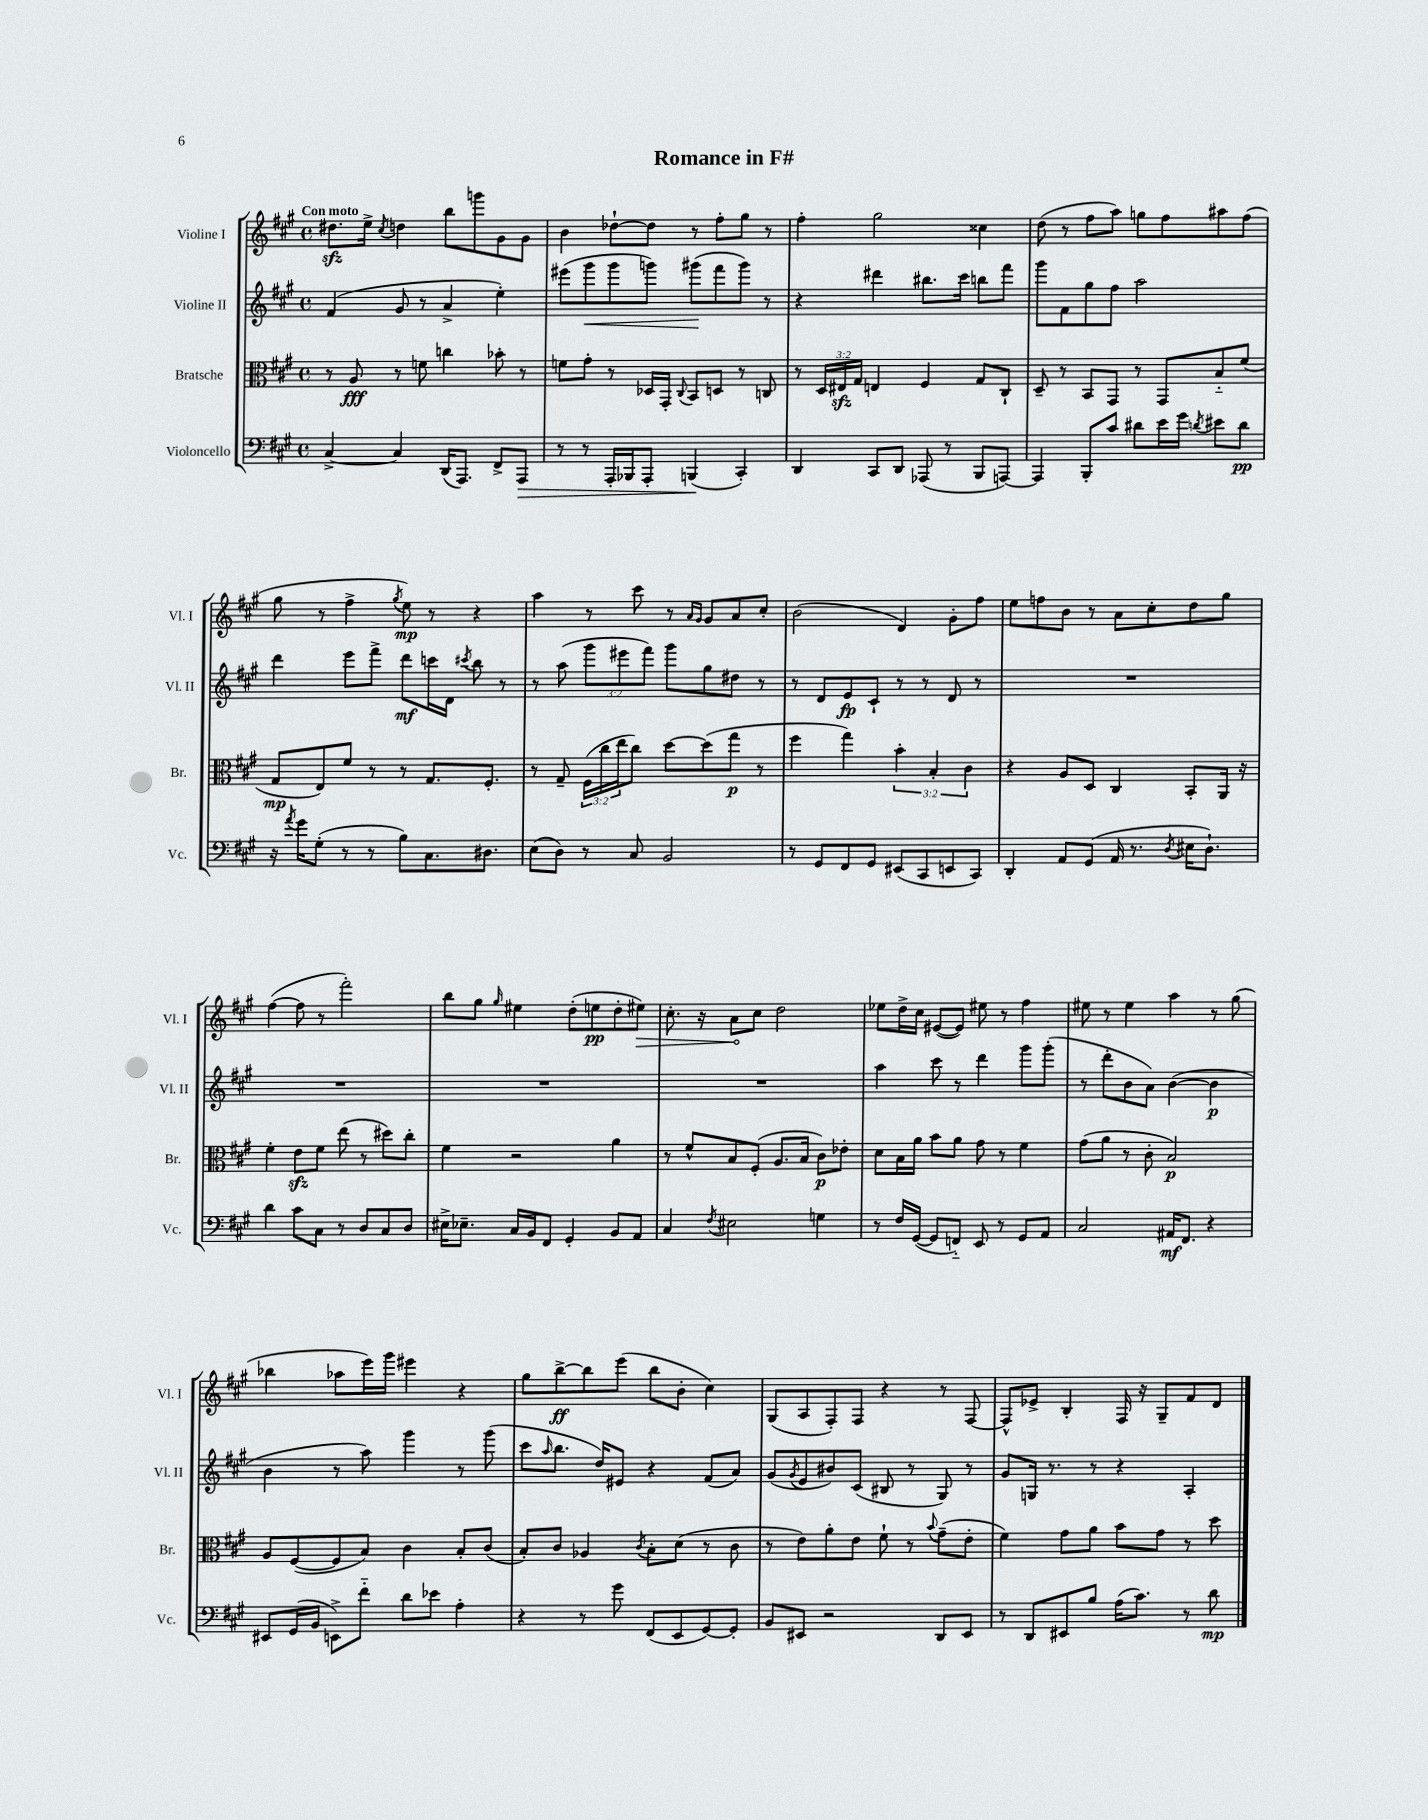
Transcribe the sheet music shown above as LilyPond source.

\header { title = "Romance in F#" }
<<
\new StaffGroup <<
\new Staff = "s0" \with { instrumentName = "Violine I" shortInstrumentName = "Vl. I" } {
    \clef treble \key a \major \defaultTimeSignature \time 4/4 \tempo "Con moto"
    dis''8.\sfz e''16-> \acciaccatura { cis''8 } d''4 b''8 g'''8 gis'8 gis'8 |
    b'4 des''8~-! des''8 r8 fis''8-. gis''8 r8 |
    fis''4-. gis''2 cisis''4 |
    d''8( r8 fis''8 a''8) g''8 fis''8 ais''8 fis''8( |
    gis''8 r8 fis''4-> \acciaccatura { gis''8 } e''8\mp) r8 r4 |
    a''4 r8 cis'''8 r8 \grace { a'16 gis'16 } gis'8 a'8 cis''8-. |
    b'2( d'4) gis'8-. fis''8 |
    e''8 f''8 b'8 r8 a'8 cis''8-. d''8 gis''8 |
    fis''4~( fis''8 r8 fis'''2-.) |
    b''8 gis''8 \grace { gis''16 } eis''4 d''8-.( e''8\pp d''8-. \once \override Hairpin.circled-tip = ##t eis''8\>) |
    cis''8.-. r16 a'8\! cis''8 d''2 |
    ees''8 d''16-> cis''16 eis'8~( eis'8) eis''8 r8 fis''4 |
    eis''8 r8 eis''4 a''4 r8 gis''8( |
    bes''4 aes''8 e'''16) gis'''16 eis'''4 r4 |
    gis''8 b''8~->\ff b''8 e'''8( b''8 b'8-. cis''4) |
    gis8( a8 fis8-.) fis8 r4 r8 fis8~ |
    fis8-^ ees'8-> b4-. fis16 r16 gis8-- fis'8 d'8 \bar "|." |
}
\new Staff = "s1" \with { instrumentName = "Violine II" shortInstrumentName = "Vl. II" } {
    \clef treble \key a \major \defaultTimeSignature \time 4/4 \override Staff.TupletNumber.text = #tuplet-number::calc-fraction-text
    fis'4( gis'8 r8 a'4-> e''4-.) |
    eis'''8( gis'''8\< gis'''8 g'''8) gis'''8\!( fis'''8 gis'''8) r8 |
    r4 dis'''4 bis''8. cis'''16 b''8 fis'''8 |
    gis'''8 fis'8 gis''8 fis''8 a''2 |
    d'''4 e'''8 fis'''8-> d'''8\mf c'''16 d'16 \acciaccatura { cis'''8 } b''8 r8 |
    r8 a''8( \tuplet 3/2 { gis'''8 eis'''8 fis'''8) } gis'''8 gis''8 dis''8 r8 |
    r8 d'8 e'8\fp cis'8-! r8 r8 d'8 r8 |
    R1 |
    R1 |
    R1 |
    R1 |
    a''4 cis'''8 r8 d'''4 gis'''8 gis'''8-.( |
    r8 d'''8-. b'8 a'8) b'4~( b'4\p |
    b'4 r8 a''8) gis'''4 r8 gis'''8( |
    cis'''8 \grace { a''16 } b''8. d''16) eis'8 r4 fis'8( a'8) |
    gis'8( \acciaccatura { gis'8 } e'8 bis'8) cis'8( bis8 r8 gis8) r8 |
    gis'8 g16 r8. r8 r4 a4-. \bar "|." |
}
\new Staff = "s2" \with { instrumentName = "Bratsche" shortInstrumentName = "Br." } {
    \clef alto \key a \major \defaultTimeSignature \time 4/4 \override Staff.TupletNumber.text = #tuplet-number::calc-fraction-text
    r8 a8\fff r8 f'8 c''4 bes'8-. r8 |
    f'8 gis'8-. r8 des16 gis,16-. \appoggiatura { cis8 } b,8 d8 r8 c8 |
    r8 \tuplet 3/2 { d16 eis16\sfz gis16 } e4 fis4 gis8 cis8-! |
    d8-- r8 b,8 gis,8 r8 gis,8 b8-_ fis'8( |
    gis8\mp e8) fis'8 r8 r8 gis8. fis8.-. |
    r8 gis8-- \tuplet 3/2 { fis16( cis''16 e''16 } cis''8) d''8~ d''8( gis''8\p r8 |
    fis''4 gis''4) \tuplet 3/2 { b'4-. b4-. cis'4 } |
    r4 a8 d8 cis4 b,8-. a,16 r16 |
    fis'4-. e'8\sfz fis'8 e''8( r8 dis''8) cis''8-. |
    fis'4 r2 a'4 |
    r8 fis'8-^ b8 fis8-.( a8. b16 cis'8\p) ees'8-. |
    d'8 b16 a'16 b'8 a'8 gis'8 r8 fis'4 |
    gis'8( a'8 r8 cis'8-. b2\p) |
    a8 fis8~( fis8 b8) cis'4 b8-. cis'8( |
    b8-.) cis'8 aes4 \acciaccatura { cis'8 } b8-. d'8( r8 cis'8 |
    r8 e'8) a'8-. e'8 fis'8-! r8 \appoggiatura { b'8 } gis'8--( e'8-. |
    fis'4) gis'8 a'8 b'8 gis'8 r8 d''8 \bar "|." |
}
\new Staff = "s3" \with { instrumentName = "Violoncello" shortInstrumentName = "Vc." } {
    \clef bass \key a \major \defaultTimeSignature \time 4/4
    cis4~-> cis4 d,16( a,,8.) fis,8-> a,,8\> |
    r8 r8 a,,16-. bes,,16 a,,8-. b,,4\!( cis,4-.) |
    d,4 cis,8 d,8 aes,,8( r8 b,,8 a,,8~) |
    a,,4 b,,8-. cis'8 dis'8 e'16 gis'16 \acciaccatura { d'8 } eis'8 d'8\pp |
    r16 \acciaccatura { a'8 } gis'16 gis8-.( r8 r8 b8) cis8. dis8. |
    e8( d8) r8 cis8 b,2 |
    r8 gis,8 fis,8 gis,8 eis,8( cis,8 e,8 cis,8) |
    d,4-. a,8 gis,8( a,16 r8. \acciaccatura { d8 } eis16 d8.-!) |
    d'4 cis'8 cis8 r8 d8 cis8 d8 |
    eis16-> ees8.-- cis16 b,16 fis,8 gis,4-. b,8 a,8 |
    cis4 \acciaccatura { fis8 } eis2 g4 |
    r8 fis16 gis,16~( gis,8 f,8-_) e,8 r8 gis,8 a,8 |
    cis2 ais,16\mf fis,8. r4 |
    eis,8 gis,16( b,16 e,8->) fis'8-_ d'8 ees'8 a4-. |
    r4 r8 gis'8 fis,8( e,8 gis,8~) gis,8-. |
    b,8 eis,8 r2 d,8 eis,8 |
    r8 d,8 eis,8 b8 a16( cis'8.) r8 d'8\mp \bar "|." |
}
>>
>>
\layout { \context { \Score \remove "Bar_number_engraver" } }
